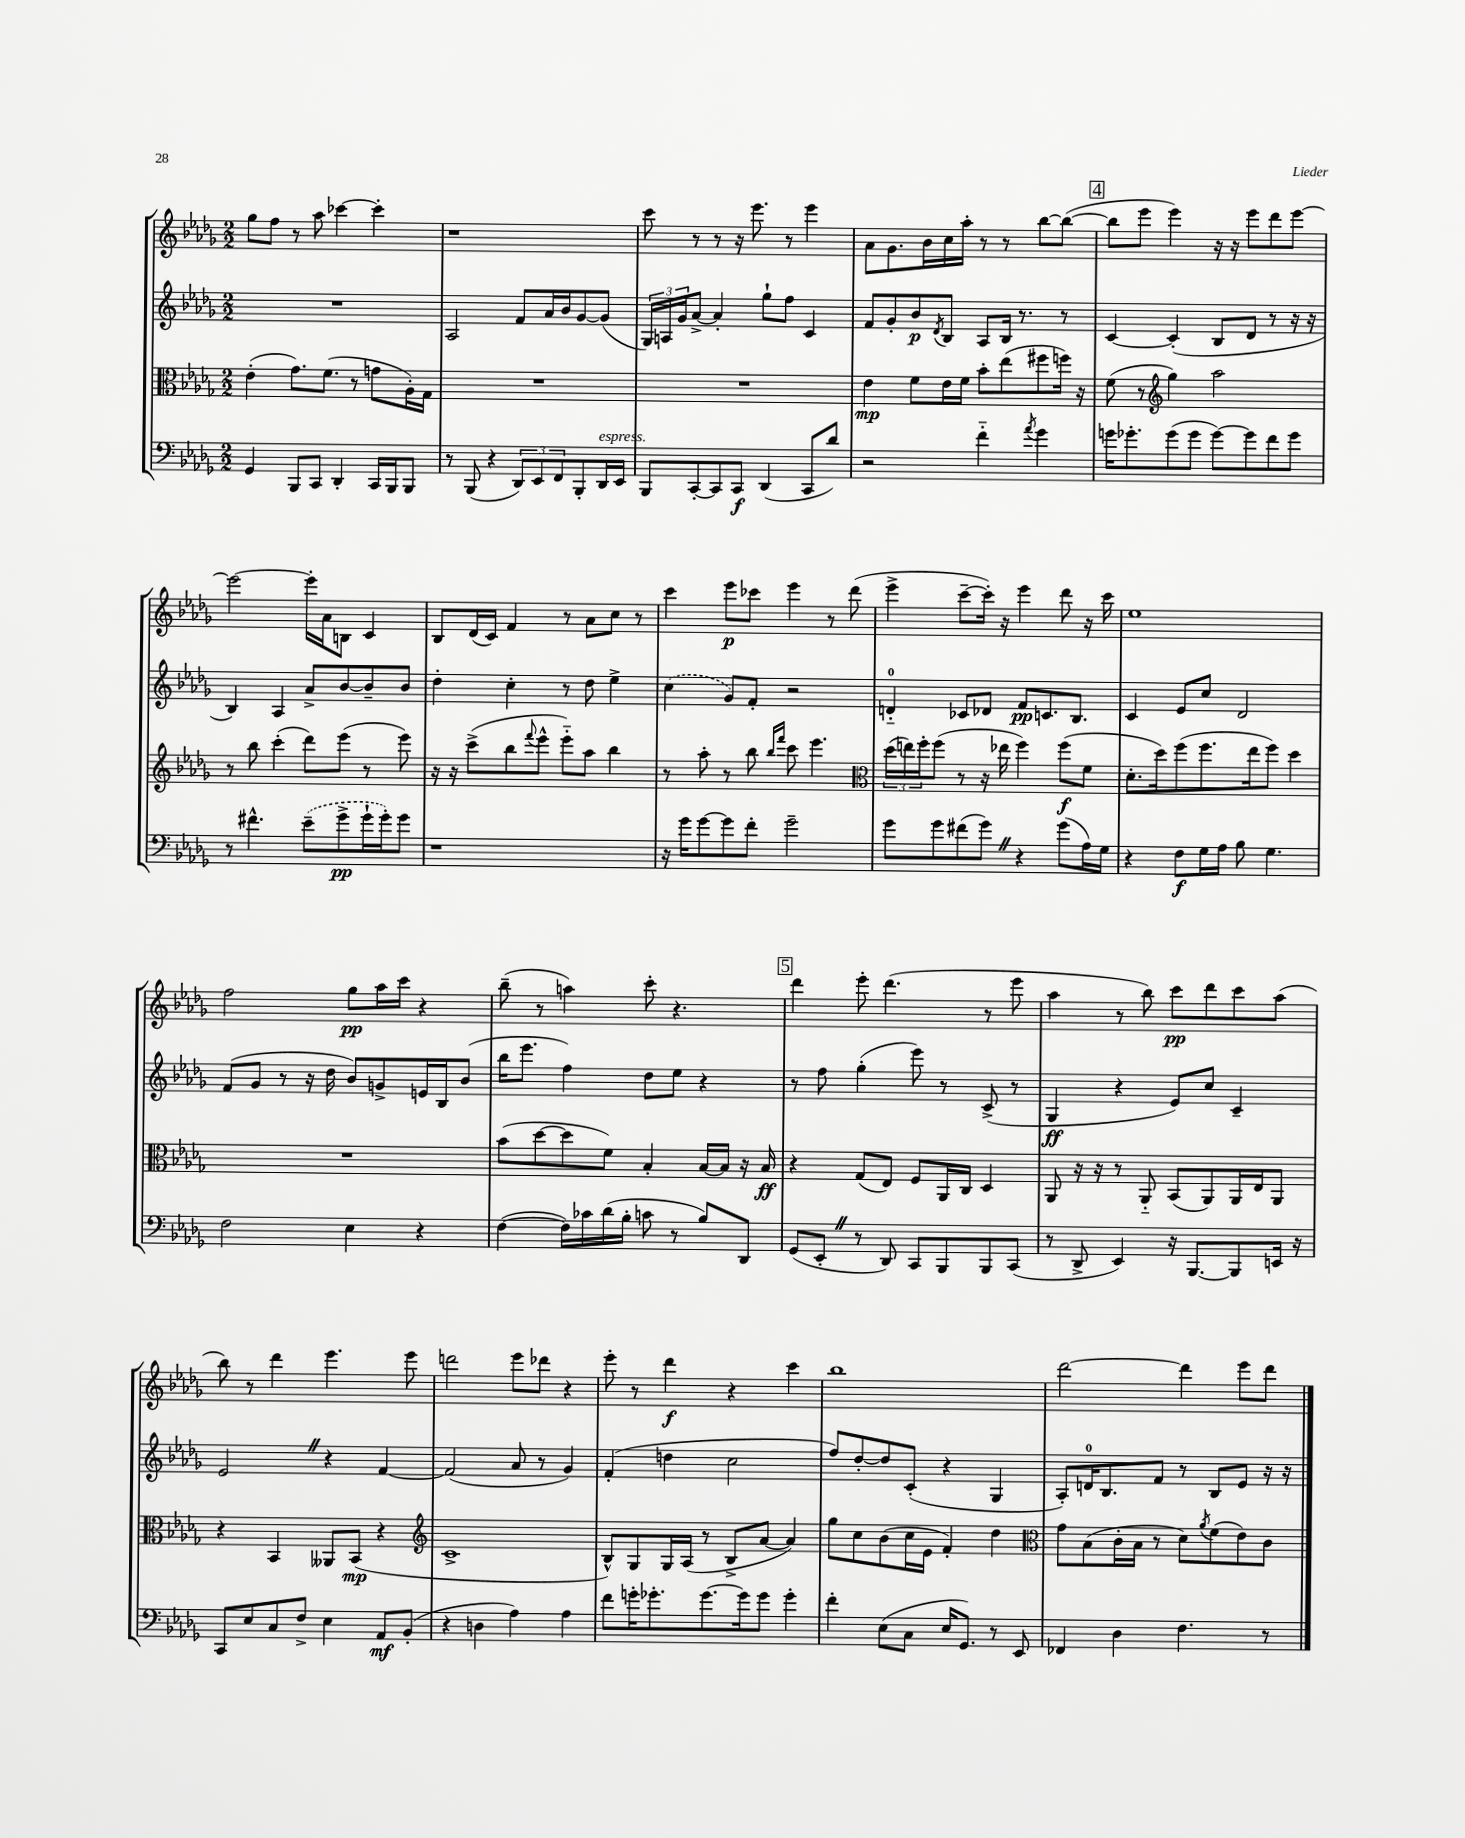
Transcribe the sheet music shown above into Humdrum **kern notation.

**kern	**kern	**kern	**kern
*staff4	*staff3	*staff2	*staff1
*clefF4	*clefC3	*clefG2	*clefG2
*k[b-e-a-d-g-]	*k[b-e-a-d-g-]	*k[b-e-a-d-g-]	*k[b-e-a-d-g-]
*M2/2	*M2/2	*M2/2	*M2/2
4GG-	(4e-'	1r	8gg-
.	.	.	8ff
8BBB-	8.g-)	.	8r
8CC	.	.	8aa-
.	(8.f	.	.
4DD-'	.	.	[4ccc-
.	8r	.	.
16CC	8g	.	4ccc-']
16BBB-	.	.	.
8BBB-	16A-')	.	.
.	16G-	.	.
=	=	=	=
8r	1r	2A-	1r
(8BBB-	.	.	.
4r	.	.	.
12DD-)	.	8f	.
12EE-	.	.	.
.	.	16a-	.
12FF	.	.	.
.	.	16b-	.
8BBB-'	.	[8g-	.
16DD-	.	(8g-]	.
16EE-	.	.	.
=	=	=	=
8BBB-	1r	24G-)	8ccc
.	.	24A	.
.	.	24g-	.
[8CC'	.	[8a-^	8r
8CC]	.	4a-']	8r
8CC	.	.	16r
.	.	.	8.eee-
(4DD-	.	8gg-`	.
.	.	8ff	8r
8CC	.	4c	4eee-
8d-)	.	.	.
=	=	=	=
2r	4e-	8f	8a-
.	.	8g-'	8.g-
.	8f	8b-	.
.	.	.	16b-
.	.	8qd-	.
.	16e-	8B-	16cc
.	16f	.	16aa-'
4f'~	8b-'	8A-	8r
.	(8ee-	16B-	8r
.	.	8.r	.
8qa-	.	.	.
4g-	8ff#	.	[8bb-
.	16ff)	8r	(8bb-_
.	16r	.	.
=	=	=	=
16g	(8f	[4c	8bb-]
8.g-'	.	.	.
.	8r	.	8eee-
*	*clefG2	*	*
(8g-	4gg-)	(4c']	4eee-)
8g-	.	.	.
[8g-)	2aa-	8B-	16r
.	.	.	16r
8g-]	.	8d-	8eee-
8f	.	8r	8ddd-
8g-	.	16r	[8eee-
.	.	16r	.
=	=	=	=
8r	8r	4B-)	2eee-_
4.f#^^	8bb-	.	.
.	(4ccc'	4A-	.
(8e-~	8ddd-)	8a-^	16eee-']
.	.	.	16a-
8g-^	(8eee-	[8b-	8B
16g-`	8r	8b-~]	4c
16g-')	.	.	.
8g-	8eee-)	8b-	.
=	=	=	=
1r	16r	4dd-'	8B-
.	16r	.	.
.	(8ccc^	.	(16d-
.	.	.	16c)
.	8bb-	4cc'	4f
.	8qqfff	.	.
.	8eee-^^	.	.
.	8eee-'~)	8r	8r
.	8aa-	8dd-	8a-
.	4bb-	4ee-^	8cc
.	.	.	8r
=	=	=	=
16r	8r	(4cc	4ccc
16g-	.	.	.
[8g-	8aa-'	.	.
8g-]	8r	8g-)	8eee-
8f'	8bb-	8f'	8ccc-
.	16qqbb-	.	.
.	16qqfff	.	.
2g-~	8ccc	2r	4eee-
.	4.eee-	.	.
.	.	.	8r
.	.	.	(8ddd-
=	=	=	=
*	*clefC3	*	*
8g-	(24dd-	4d'~	4eee-^
.	24ee)	.	.
.	24ff'	.	.
8g-	(8ff	.	.
(8f#	8r	8c-	[8ccc~
8g-)	16r	8d-	16ccc'])
.	16ee-	.	16r
4r	4ff)	8f	4eee-
.	.	8.c	.
(8g-	(8ff	.	8ddd-
.	.	8.B-	.
16A-)	8f	.	16r
16G-	.	.	16ccc
=	=	=	=
4r	8.d-'	4c	1ee-
.	16dd-)	.	.
8F	(8ff	8e-	.
16G-	8.ff	8cc	.
16A-	.	.	.
8B-	.	2d-	.
.	16ee-	.	.
4.G-	8ff)	.	.
.	4dd-	.	.
=	=	=	=
2F	1r	(8f	2ff
.	.	8g-	.
.	.	8r	.
.	.	16r	.
.	.	16dd-	.
4E-	.	8b-)	8gg-
.	.	8g^	16aa-
.	.	.	16ccc
4r	.	16e	4r
.	.	16B-	.
.	.	(8b-	.
=	=	=	=
([4F	(8b-	16bb-	(8bb-~
.	.	8.eee-	.
.	[8dd-	.	8r
16F])	8dd-]	4ff)	4aa)
16c-	.	.	.
(16d-	8f)	.	.
16B-'	.	.	.
8c	4B-'	8dd-	8ccc'
8r	.	8ee-	4.r
8B-)	[16B-	4r	.
.	16B-]	.	.
8DD-	16r	.	.
.	16B-	.	.
=	=	=	=
(8GG-	4r	8r	4ddd-
8EE-'	.	8ff	.
8r	(8G-	(4gg-'	8eee-'
8DD-)	8E-)	.	(4.ddd-
8CC	8F	8eee-)	.
8BBB-	16AA-	8r	.
.	16C	.	.
8BBB-	4D-	(8c^	8r
(8CC	.	8r	8eee-
=	=	=	=
8r	8AA-	4G-	4aa-
8DD-^	16r	.	.
.	16r	.	.
4EE-)	8r	4r	8r
.	8AA-'~	.	8bb-)
16r	(8BB-	8e-)	8ccc
[8.BBB-	.	.	.
.	8AA-)	8cc	8ddd-
8BBB-]	16AA-	4c~	8ccc
.	16E-	.	.
16EE	8AA-	.	(8aa-
16r	.	.	.
=	=	=	=
8CC	4r	2e-	8bb-)
8E-	.	.	8r
8C	4BB-	.	4ddd-
8F^	.	.	.
4E-	8AA--	4r	4.eee-
.	(8BB-	.	.
8AA-	4r	[4f	.
(8BB-'	.	.	8eee-
=	=	=	=
*	*clefG2	*	*
4r	1c^	(2f]	2ddd
4D	.	.	.
4A-)	.	8a-	8eee-
.	.	8r	8ddd-
4A-	.	4g-)	4r
=	=	=	=
8f	8B-^^)	(4f'	8eee-'
16g'	8G-	.	8r
8.g-'	.	.	.
.	16G-	4dd	4ddd-
.	(16A-	.	.
[8.g-	8r	.	.
.	8B-^	2cc	4r
16g-]	.	.	.
8g-	[8a-	.	.
4g-'	4a-])	.	4ccc
=	=	=	=
4f'	8gg-	8ff)	1bb-
.	8cc	[8dd-'	.
(8E-	(8b-	8dd-]	.
8C	16cc	(8c'	.
.	16e-	.	.
16E-	4f')	4r	.
8.GG-)	.	.	.
8r	4dd-	4G-	.
8EE-	.	.	.
=	=	=	=
*	*clefC3	*	*
4FF-	8g-	8A-')	[2ddd-
.	(8B-	16d	.
.	.	8.B-	.
4D-	16c'	.	.
.	16B-	.	.
.	8r	8f	.
4.F	8d-)	8r	4ddd-]
.	8qa-	.	.
.	(8f	8B-	.
.	8e-)	8e-	8eee-
8r	8c	16r	8ddd-
.	.	16r	.
==	==	==	==
*-	*-	*-	*-
